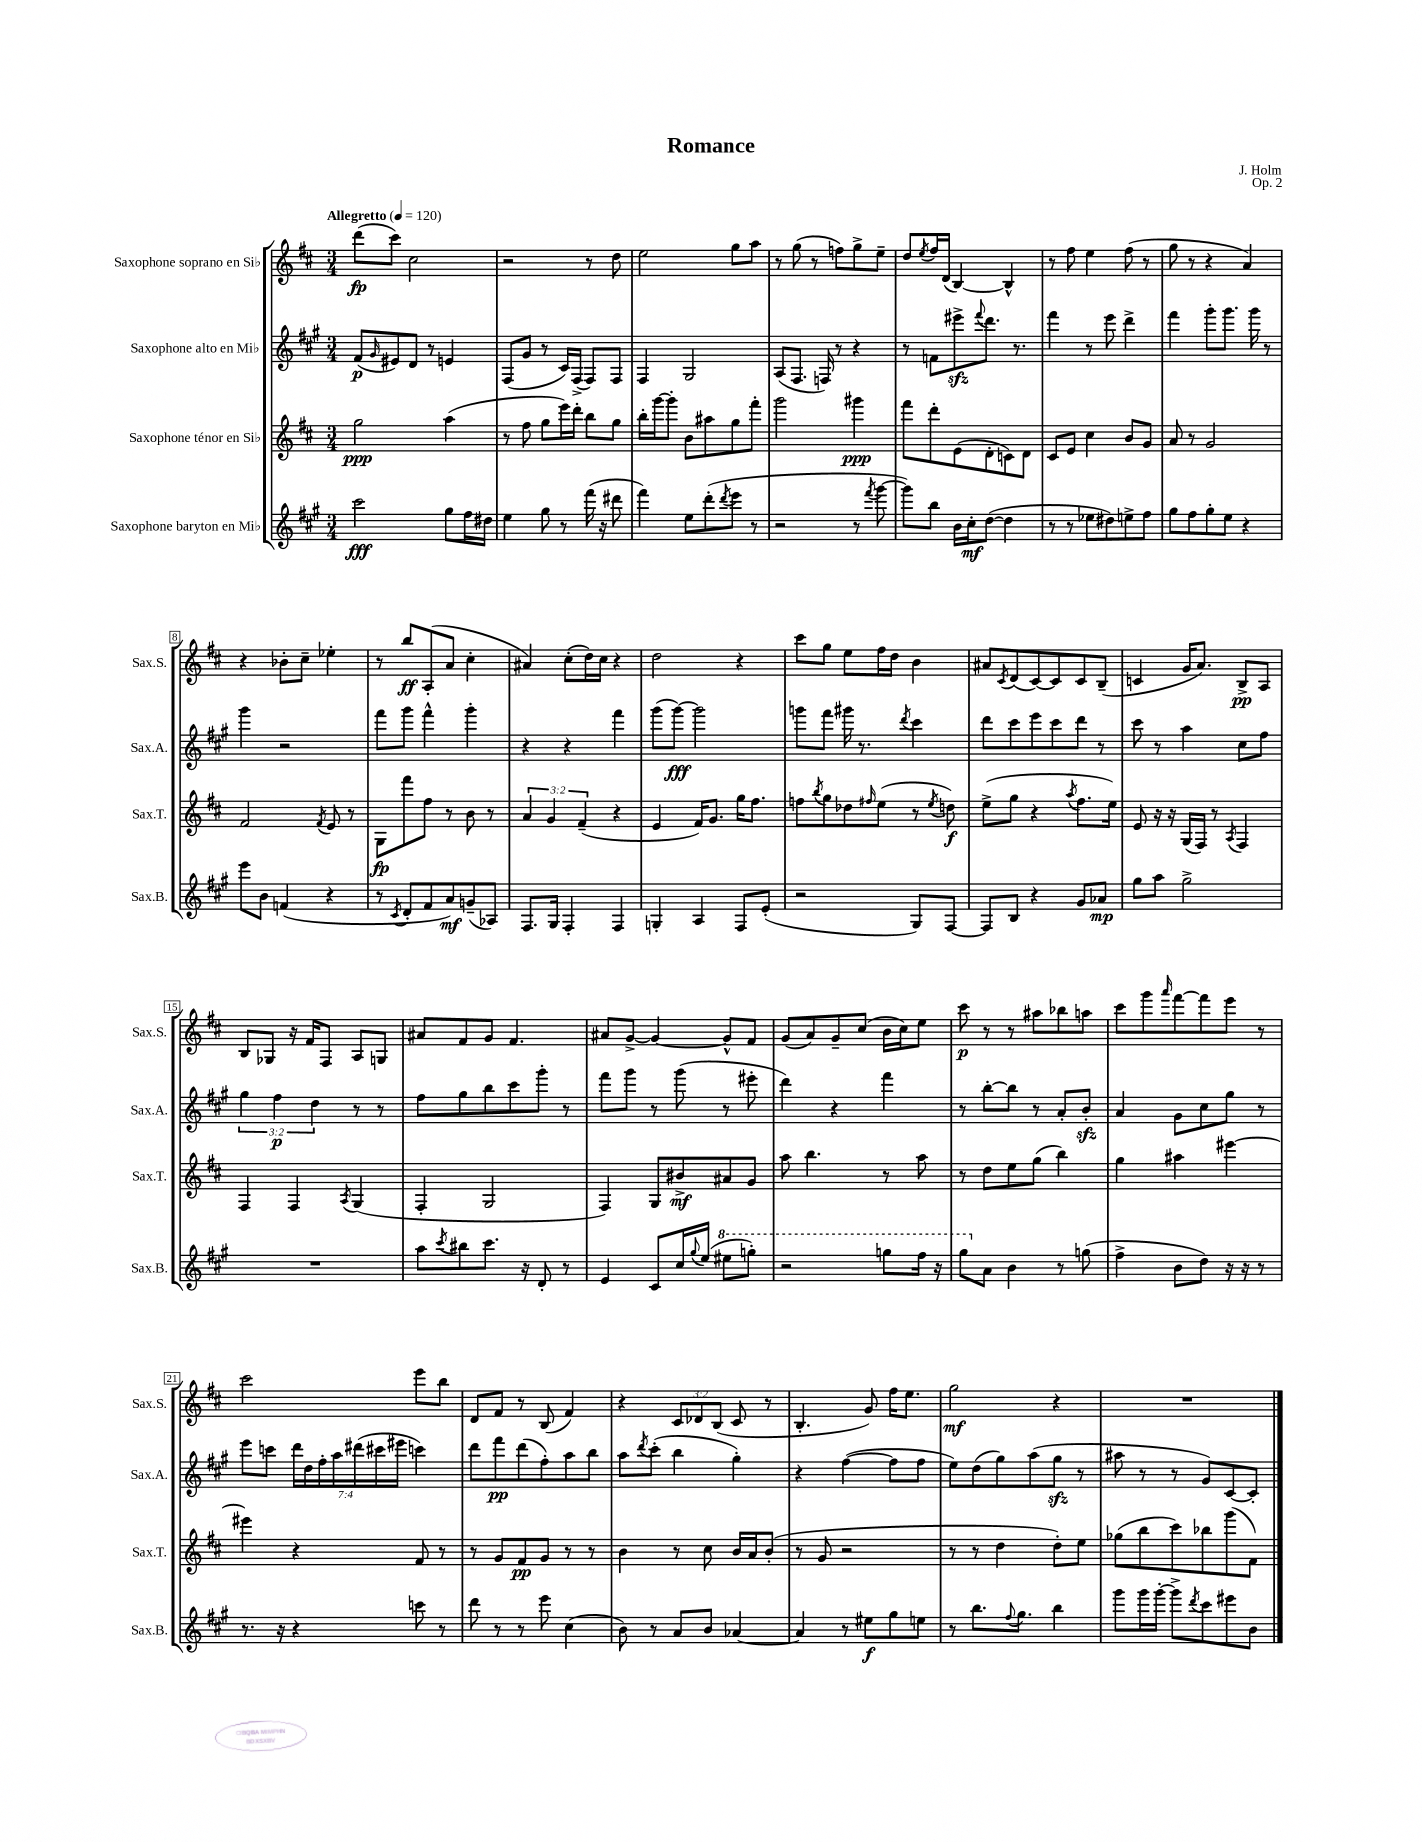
\header { title = "Romance" composer = "J. Holm" opus = "Op. 2" }
<<
\new StaffGroup <<
\new Staff = "s0" \with { instrumentName = "Saxophone soprano en Sib" shortInstrumentName = "Sax.S." } {
    \clef treble \key d \major \numericTimeSignature \time 3/4 \override Staff.TupletNumber.text = #tuplet-number::calc-fraction-text \tempo "Allegretto" 4 = 120
    d'''8\fp( cis'''8) cis''2 |
    r2 r8 d''8 |
    e''2 g''8 a''8 |
    r8 g''8( r8 f''8) g''8-> e''8-- |
    d''8 \acciaccatura { e''8 } fis''16 d'16( b4~) b4-^ |
    r8 fis''8 e''4 fis''8( r8 |
    g''8 r8 r4 a'4) |
    r4 bes'8-. cis''8-- ees''4-. |
    r8 b''8\ff a8-.( a'8 cis''4-. |
    ais'4) cis''8-.( d''16) cis''16 r4 |
    d''2 r4 |
    cis'''8 g''8 e''8 fis''16 d''16 b'4 |
    ais'8 \acciaccatura { cis'8 } d'8( cis'8~) cis'8 cis'8 b8--( |
    c'4 g'16 a'8.) b8->\pp a8 |
    b8 ges8 r16 fis'16 fis8 a8 g8 |
    ais'8 fis'8 g'8 fis'4. |
    ais'8 g'8~-> g'4~ g'8-^ fis'8 |
    g'8( a'8) g'8-- cis''8( b'16 cis''16) e''8 |
    cis'''8\p r8 r8 ais''8 bes''8 a''8 |
    cis'''8 g'''8 \grace { a'''16 } fis'''8~ fis'''8 e'''8 r8 |
    cis'''2 e'''8 b''8 |
    d'8 fis'8 r8 b8( fis'4) |
    r4 \tuplet 3/2 { cis'8 des'8 b8( } cis'8 r8 |
    b4.-. g'8) fis''16 e''8. |
    g''2\mf r4 |
    R2. \bar "|." |
}
\new Staff = "s1" \with { instrumentName = "Saxophone alto en Mib" shortInstrumentName = "Sax.A." } {
    \clef treble \key a \major \numericTimeSignature \time 3/4 \override Staff.TupletNumber.text = #tuplet-number::calc-fraction-text
    fis'8\p( \grace { gis'16 } eis'8) d'8 r8 e'4 |
    fis8( gis'8 r8 cis'16) fis16->( fis8) fis8 |
    fis4 gis2 |
    a8( fis8. f16) r8 r4 |
    r8 f'8 eis'''8->\sfz \appoggiatura { fis'''8 } d'''8. r8. |
    fis'''4 r8 e'''8 d'''4-> |
    fis'''4 gis'''8-. gis'''8. gis'''16 r8 |
    gis'''4 r2 |
    fis'''8 gis'''8 fis'''4-^ gis'''4-. |
    r4 r4 fis'''4 |
    gis'''8( gis'''8~\fff) gis'''2 |
    g'''8 fis'''8 gis'''16 r8. \acciaccatura { d'''8 } cis'''4 |
    d'''8 cis'''8 e'''8 cis'''8 d'''8 r8 |
    cis'''8 r8 a''4 cis''8 fis''8 |
    \tuplet 3/2 { gis''4 fis''4\p d''4 } r8 r8 |
    fis''8 gis''8 b''8 cis'''8 gis'''8-. r8 |
    fis'''8 gis'''8 r8 gis'''8( r8 eis'''8-. |
    d'''4) r4 fis'''4 |
    r8 b''8~-. b''8 r8 a'8-. b'8-.\sfz |
    a'4 gis'8 cis''8 gis''8 r8 |
    e'''8 c'''8 \tuplet 7/4 { d'''16 d''16 fis''16-. a''16 dis'''16( cis'''16 eis'''16 } c'''4) |
    d'''8 fis'''8\pp d'''8( fis''8-.) a''8 b''8 |
    a''8 \acciaccatura { d'''8 } cis'''8-.( b''4 gis''4-.) |
    r4 fis''4~( fis''8 fis''8 |
    e''8) d''8( gis''8) a''8( gis''8\sfz r8 |
    ais''8 r8 r8 gis'8) cis'8~ cis'8-. \bar "|." |
}
\new Staff = "s2" \with { instrumentName = "Saxophone ténor en Sib" shortInstrumentName = "Sax.T." } {
    \clef treble \key d \major \numericTimeSignature \time 3/4 \override Staff.TupletNumber.text = #tuplet-number::calc-fraction-text
    g''2\ppp a''4( |
    r8 fis''8 g''8 e'''16) d'''16-. b''8 g''8 |
    b''16-. g'''16~ g'''8-. b'8 ais''8 g''8 fis'''8-. |
    g'''2 gis'''4\ppp |
    fis'''8 d'''8-. e'8( d'8-. c'8) d'8 |
    cis'8 e'8 cis''4 b'8 g'8 |
    a'8 r8 g'2 |
    fis'2 \acciaccatura { fis'8 } e'8 r8 |
    g8\fp fis'''8 fis''8 r8 b'8 r8 |
    \tuplet 3/2 { a'4 g'4 fis'4--( } r4 |
    e'4 fis'16) g'8. g''16 fis''8. |
    f''8 \acciaccatura { b''8 } g''8 des''8 \grace { fis''16 } e''8( r8 \acciaccatura { e''8 } d''8\f) |
    e''8->( g''8 r4 \acciaccatura { a''8 } fis''8. e''16) |
    e'8 r16 r16 g16( fis16) r8 \acciaccatura { a8 } fis4 |
    fis4 fis4 \acciaccatura { a8 } g4( |
    fis4-. g2 |
    fis4) g8 bis'8->\mf ais'8 g'8 |
    a''8 b''4. r8 a''8 |
    r8 d''8 e''8 g''8( b''4) |
    g''4 ais''4 eis'''4~ |
    eis'''4 r4 fis'8 r8 |
    r8 g'8 fis'8\pp g'8 r8 r8 |
    b'4 r8 cis''8 b'16 a'16 b'8-.( |
    r8 g'8 r2 |
    r8 r8 d''4 d''8-.) e''8 |
    ges''8( b''8 cis'''8) bes''8 g'''8( fis'8) \bar "|." |
}
\new Staff = "s3" \with { instrumentName = "Saxophone baryton en Mib" shortInstrumentName = "Sax.B." } {
    \clef treble \key a \major \numericTimeSignature \time 3/4
    cis'''2\fff gis''8 fis''16 dis''16 |
    e''4 gis''8 r8 fis'''16( r16 dis'''8 |
    fis'''4) e''8 d'''8-.( \acciaccatura { d'''8 } e'''8 r8 |
    r2 r8 \acciaccatura { fis'''8 } gis'''8~ |
    gis'''8) b''8 b'16 cis''16-.\mf d''8~( d''4 |
    r8 r8 ees''8 dis''8) e''8-> fis''8 |
    gis''8 fis''8 gis''8-. e''8 r4 |
    e'''8 b'8 f'4( r4 |
    r8 \acciaccatura { cis'8 } d'8-. fis'8 a'8\mf) g'8--( aes8) |
    fis8. gis16 fis4-. fis4 |
    g4-. a4 fis8 e'8-.( |
    r2 gis8) fis8~ |
    fis8 b8 r4 gis'8 aes'8\mp |
    gis''8 a''8 gis''2-> |
    R2. |
    a''8 \acciaccatura { cis'''8 } bis''8 cis'''8. r16 d'8-. r8 |
    e'4 cis'8 cis''16 \appoggiatura { gis''8 } e''16( \ottava #1 eis'''8 g'''8-.) |
    r2 g'''8 fis'''16 r16 |
    gis'''8 \ottava #0 a'8 b'4 r8 g''8( |
    fis''4-> b'8 d''8) r16 r16 r8 |
    r8. r16 r4 c'''8 r8 |
    d'''8 r8 r8 e'''8 cis''4( |
    b'8) r8 a'8 b'8 aes'4~ |
    aes'4 r8 eis''8\f gis''8 e''8 |
    r8 b''8. \appoggiatura { fis''8 } gis''8. b''4 |
    gis'''8 gis'''16 gis'''16~-. gis'''8-> \acciaccatura { d'''8 } cis'''8 eis'''8 b'8 \bar "|." |
}
>>
>>
\layout { \context { \Score \override BarNumber.stencil = #(make-stencil-boxer 0.1 0.3 ly:text-interface::print) } }
